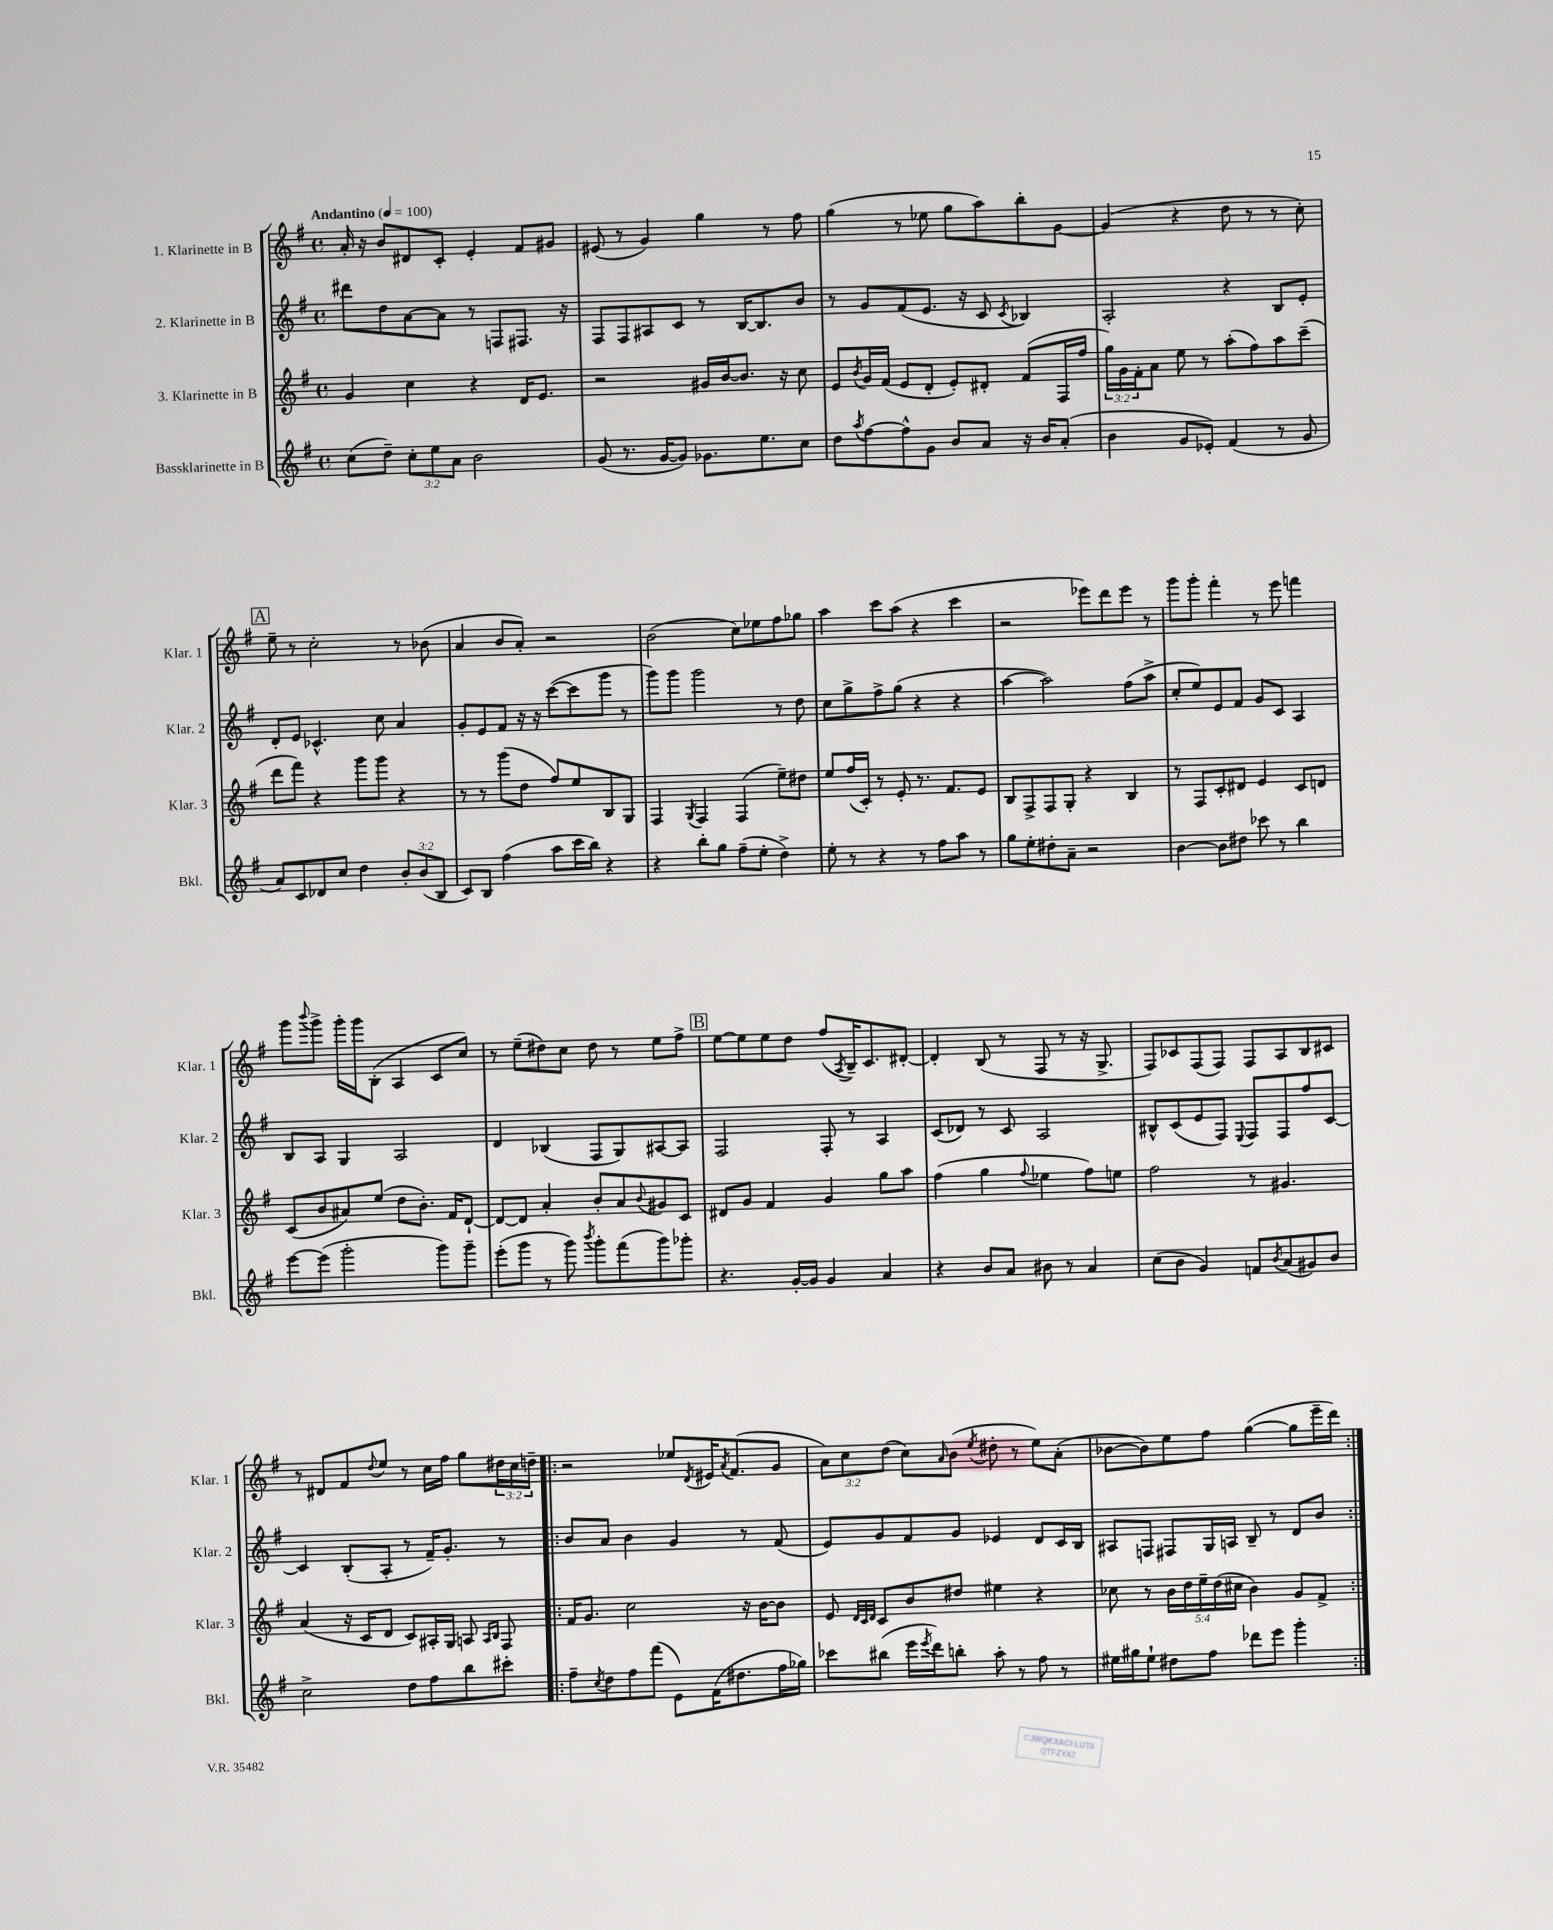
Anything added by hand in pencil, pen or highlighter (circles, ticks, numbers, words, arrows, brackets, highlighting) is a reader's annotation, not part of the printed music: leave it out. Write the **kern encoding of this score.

**kern	**kern	**kern	**kern
*staff4	*staff3	*staff2	*staff1
*clefG2	*clefG2	*clefG2	*clefG2
*k[f#]	*k[f#]	*k[f#]	*k[f#]
*M4/4	*M4/4	*M4/4	*M4/4
*met(c)	*met(c)	*met(c)	*met(c)
*MM100	*MM100	*MM100	*MM100
(8cc	4g	8ddd#	16a'
.	.	.	16r
8dd~)	.	8dd	8b
12cc'	4cc	[8a	8d#
12ee	.	.	.
.	.	8a]	8c'
12a	.	.	.
2b	4r	8r	4e'
.	.	8F	.
.	16d	8.F#	8f#
.	8.e	.	.
.	.	.	8g#
.	.	16r	.
=	=	=	=
(8g	2r	8F#	(8e#
8.r	.	8F#	8r
.	.	8A#	4g)
[16g	.	.	.
8g])	.	8c	.
8.g-	16g#	8r	4gg
.	[16b	.	.
.	8.b]	[16B	.
8.ee	.	8.B]	.
.	.	.	8r
.	16r	.	.
8cc	8cc	8b	8ff#
=	=	=	=
8dd	8e	8r	(4gg
8qaa	8qb	.	.
[8ff#	16g	8g	.
.	(16f#	.	.
8ff#^^]	8e	(8f#	8r
8g	8d'	8.e	8ee-
8b	8e')	.	8gg
.	.	16r	.
8a	8d#'	8c	8aa)
.	.	8qc	.
16r	(8f#	4B-)	8bb'
16b	.	.	.
(8a'	16F#	.	[8g
.	16ff#	.	.
=	=	=	=
4b	24gg)	2A'	(4g]
.	24g	.	.
.	24f#'	.	.
.	8a	.	.
8g	8ee	.	4r
8e-')	8r	.	.
(4f#	(8aa'	4r	8dd
.	8ff#)	.	8r
8r	8aa	8B	8r
8g	(8ccc~	8e'	8cc')
=	=	=	=
8a)	8ddd	8d'	8ee~
8c	8fff#)	8e	8r
8d-	4r	4.c-^^	2cc'
8cc	.	.	.
4dd	8ggg	.	.
.	8ggg	8cc	.
12b'	4r	4a	8r
(12b	.	.	.
.	.	.	(8b-
12B	.	.	.
=	=	=	=
8c)	8r	8g'	4a
8B	8r	8e	.
(4ff#	(8ggg	8f#	8b
.	8dd	16r	8a')
.	.	16r	.
8aa	8ff#)	([8ccc	2r
16ccc	8ee	8ccc]	.
16bb)	.	.	.
4r	8B	8ggg	.
.	8G	8r	.
=	=	=	=
4r	4F#	8ggg)	(2b
.	.	8ggg	.
.	8qG	.	.
8bb'	4F#	2ggg	.
8gg	.	.	.
(8ff#~	(4F#	.	8cc)
8ee'	.	.	8ee-
4dd^)	8ee~)	8r	8ff#
.	8dd#	8dd	8gg-
=	=	=	=
8ee'	8ee	8cc	4aa
8r	(16ff#	8gg^	.
.	16c')	.	.
4r	8r	8ff#^	8ccc
.	8e'	(8gg	(8aa
8r	8.r	4r	4r
8ff#	.	.	.
.	8.f#	.	.
8aa	.	4r	4ccc
8r	8e	.	.
=	=	=	=
8gg	8B	[4aa	2r
8ee'	8F#^	.	.
8dd#'	8F#	2aa])	.
8a~	8G'	.	.
2r	4r	.	8eee-)
.	.	.	8ddd
.	4B	(8ff#	8eee-
.	.	8aa^	8r
=	=	=	=
[4b	8r	8cc'	8ggg
.	8F#	8ee)	8ggg'
8b]	8c'	8e	4fff#'
8dd#	8d#	8f#	.
8ccc-	4e	8g	8r
8r	.	8c	8eee
4bb	8c	4A	4fff
.	8d	.	.
=	=	=	=
[8eee	(8c	8B	8ggg
.	.	.	8qqbbb
(8eee]	8b	8A	8ggg^
2ggg'	8a#)	4G	16ggg'
.	.	.	16ggg
.	(8ee	.	(8B'
.	8dd	2A	4A
.	8.b')	.	.
8ggg)	.	.	8c
.	16f#	.	.
8ggg~	[8d`	.	8cc)
=	=	=	=
(8eee'	8d_	4d	8r
8ggg	8d]	.	(8ee~
8r	4a'	(4B-	8dd#)
8ggg)	.	.	8cc
8qbbb	.	.	.
8ggg'	8b'	8F#	8dd#
(8fff#	8a	8G)	8r
.	8qqb	.	.
8ggg)	8g#	[8A#	8ee
8ggg-'	8c	8A#]	8ff#^
=	=	=	=
4.r	8d#	2F#	[8ee
.	8g	.	8ee]
.	4f#	.	8ee
[16g'	.	.	8dd
16g]	.	.	.
4g	4g	8F#'	(8ff#
.	.	.	8qA
.	.	8r	16B~)
.	.	.	8.c
4a	8gg	4A	.
.	8aa	.	[8d#'
=	=	=	=
4r	(4ff#	(8c	4d#']
.	.	8d-)	.
8b	4gg	8r	(8B
8a	.	8c	8r
.	8qqff#	.	.
8b#	4ee-	2A	8F#
8r	.	.	8r
4a	8ff#)	.	16r
.	.	.	8.G^
.	8ee	.	.
=	=	=	=
(8cc	2ff#	8B#^^	8F#)
8b	.	(8c	8c-
4g)	.	8e	(8F#
.	.	8F#)	8F#)
.	.	8qqE	.
8f	8r	8F#	8F#
8qb	.	.	.
(8a	4.g#	8F#	8A
8g#)	.	8ff#	8B
8b	.	[8c	8c#
=	=	=	=
2cc^	(4a	4c]	8r
.	.	.	8d#
.	16r	(8B'	8f#
.	16c	.	.
.	.	.	8qqdd
.	8d	8A'	8ee
8dd	8c)	8r	8r
8ff#	16A#'	16f#~)	16cc
.	16G	8.g'	16ff#
8bb	8A	.	8gg
.	16qqA	.	.
.	16qqB	.	.
8ccc#'	8F#	8r	24dd#
.	.	.	24cc
.	.	.	24dd~
=!|:	=!|:	=!|:	=!|:
8ff#~	16f#	8b	2r
.	8.g	.	.
8qcc	.	.	.
8dd	.	8a	.
8ff#	2cc	4b	.
(8fff#	.	.	.
8e)	.	4g	8ee-
.	.	.	8qd
(16f#	.	.	16e#
.	.	.	8qa
8.dd#	.	.	(8.f#
.	16r	8r	.
.	[16b	.	.
16ff#	8b]	(8f#	8g
16gg-)	.	.	.
=	=	=	=
8ccc-	8e	8e)	12a)
.	.	.	12cc
.	32qqd	.	.
.	32qqc	.	.
.	32qqd	.	.
(8bb#	8c	8g	.
.	.	.	(12dd
16eee	8b	8f#	8cc)
8qeee	.	.	.
16ddd)	.	.	.
.	.	.	16qqa
8bb'	8dd#	8g	(8b
.	.	.	8qee
8aa'	4ee#	4e-	8dd#'
8r	.	.	8r
8ff#	4r	8d	8ee)
8r	.	16c	(8a'
.	.	16B	.
=	=	=	=
16ee#	8cc-	8A#	[8b-
16gg#	.	.	.
8ee#`	8r	8F	8b-])
8dd#	20b	8F#	8ee
.	20dd	.	.
.	20ee~	.	.
8ff#	.	16G	8ff#
.	(20dd	.	.
.	.	16A	.
.	20cc#	.	.
8ddd-	4b)	8B~	([4gg
8eee	.	8r	.
4ggg'	8g	8d	8gg]
.	8f#^	8b	16eee~
.	.	.	16ddd)
==:|!	==:|!	==:|!	==:|!
*-	*-	*-	*-
